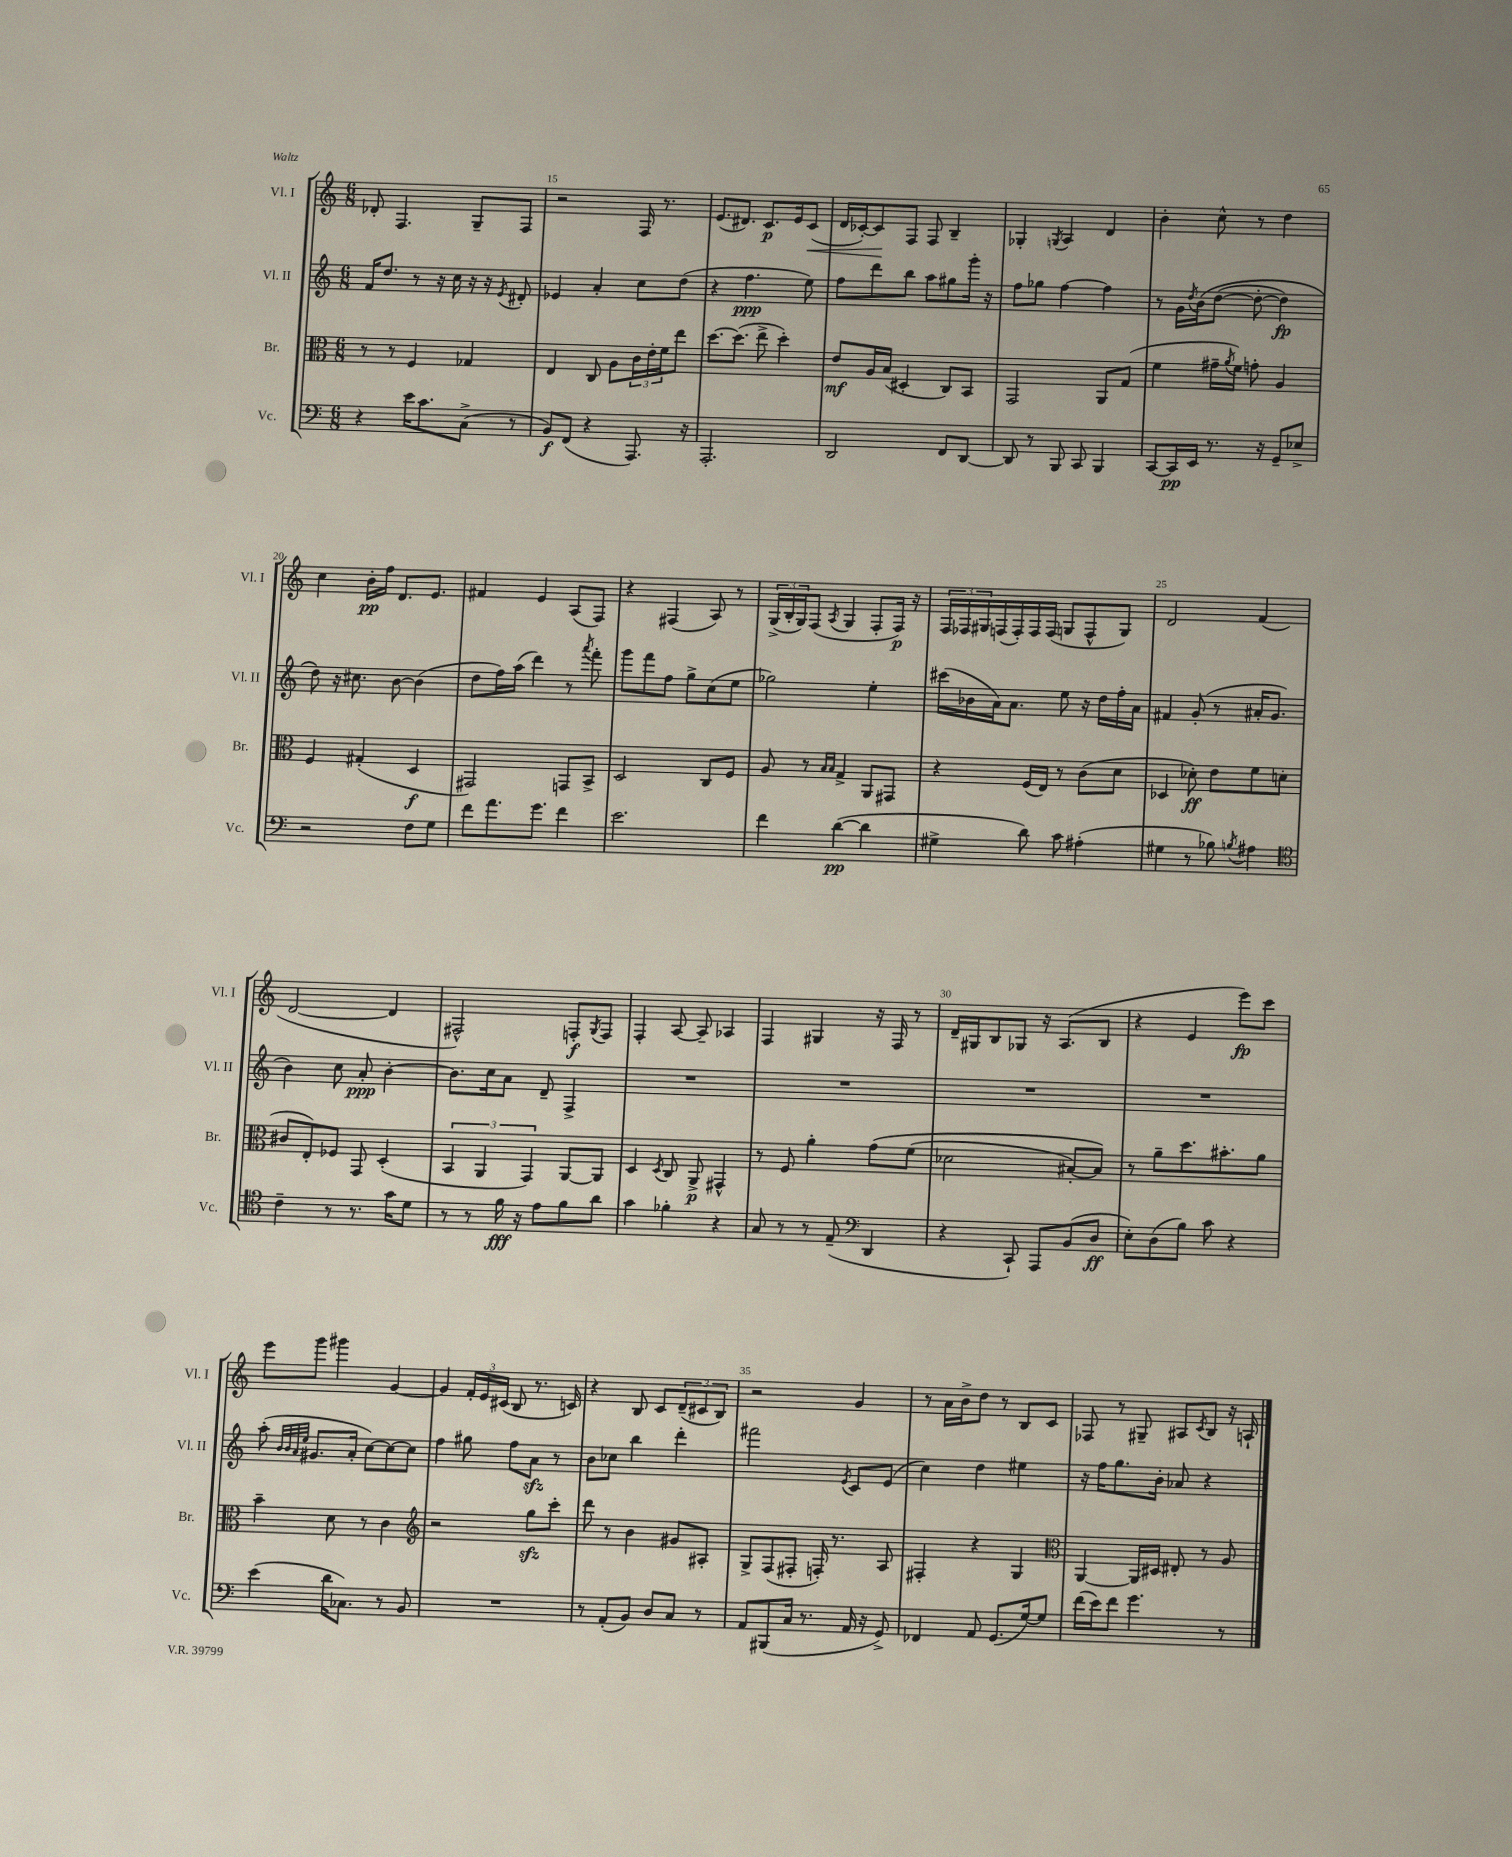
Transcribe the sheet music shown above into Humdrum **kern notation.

**kern	**kern	**kern	**kern
*staff4	*staff3	*staff2	*staff1
*clefF4	*clefC3	*clefG2	*clefG2
*k[]	*k[]	*k[]	*k[]
*M6/8	*M6/8	*M6/8	*M6/8
4r	8r	16f	8d-'
.	.	8.dd	.
.	8r	.	4.F
16e	4F	8r	.
8.c	.	.	.
.	.	16r	.
.	.	16cc	.
(8C^	4G-	16r	8G~
.	.	16r	.
.	.	8qe	.
8r	.	8d#'	8F
=	=	=	=
8BB)	4E	4e-	2r
(8FF	.	.	.
4r	8C	4a'	.
.	8A	.	.
8.AAA)	24c	8cc	16F
.	24e'	.	.
.	.	.	8.r
.	24f	.	.
.	8ee	(8dd	.
16r	.	.	.
=	=	=	=
2.AAA'	[8.dd	4r	(8.e
.	(8.dd]	.	8.d#)
.	.	4.ff	.
.	8ee^	.	8.c
.	4dd')	.	.
.	.	.	16e
.	.	8ee)	(8c
=	=	=	=
2DD	8e	8ff	16d
.	.	.	[16c-')
.	16A	8ddd	8c-]
.	(16B	.	.
.	4D#'	8bb	8F
.	.	8aa	8F
8FF	8C)	8gg#	4B~
[8DD	8BB	16ggg'	.
.	.	16r	.
=	=	=	=
8DD]	2GG	8ff	4G-'
8r	.	8gg-	.
.	.	.	8qG
8BBB	.	[4ff	4A
8CC	.	.	.
4BBB	8AA	4ff]	4d
.	(8G	.	.
=	=	=	=
[8CC	4f	8r	4b'
16CC]	.	16g	.
.	.	8qdd	.
16EE	.	&(16b	.
8.r	16g#~	([8dd	8cc^^
.	8qa	.	.
.	16f)	.	.
.	8g'	8dd'_	8r
16r	.	.	.
8GG~	4A	4dd])	4dd
8E-^	.	.	.
=	=	=	=
2r	4F	8dd&)	4cc
.	.	16r	.
.	.	8.cc#	.
.	(4G#'	.	16b'
.	.	.	16ff
.	.	[8b	8.d
8F	4D	(4b]	.
.	.	.	8.e
8G	.	.	.
=	=	=	=
8f	2GG#)	8dd	4f#
8.a	.	16ff)	.
.	.	(16aa	.
.	.	4ddd)	4e
8.g	.	.	.
4f	8GG	8r	(8A
.	.	8qaaa	.
.	8BB^	8fff'	8F)
=	=	=	=
2.e	2D	8ggg	4r
.	.	8fff	.
.	.	8ff	(4F#
.	.	8gg^	.
.	8C	(8cc	8A)
.	8F	8ee	8r
=	=	=	=
4f	8A	2gg-)	(24G^
.	.	.	24B'
.	.	.	24G)
.	8r	.	(8F
.	16qqB	.	.
.	16qqB	.	8qA
([4d	4G^	.	4G
4d]	8AA	4ee'	8F'
.	8GG#	.	16F)
.	.	.	16r
=	=	=	=
4G#^	4r	(16ccc#	24F
.	.	.	24F-
.	.	16b-	.
.	.	.	24G#
.	.	16a)	(16F
.	.	8.a	16F')
8d)	(16F	.	16F
.	16E)	.	(16F
8c	8r	8ee	8G
(4A#'	(8c	16r	8F^^
.	.	16dd	.
.	8d	16ff'	8G)
.	.	16a	.
=	=	=	=
4G#	4D-	4f#	2d
8r	8d-')	(8g'	.
8B-)	8e	8r	.
8qB	.	.	.
4A#	8f	16a#'	(4f
.	.	8.g	.
.	(8d	.	.
=	=	=	=
*clefC4	*	*	*
4c~	8c#	4b)	[2d
.	8E')	.	.
8r	8F-	8cc	.
8.r	8GG	8a'	.
.	(4D'	[4b'	4d]
16g	.	.	.
8d	.	.	.
=	=	=	=
8r	6BB	8.b]	2F#^^)
8r	.	.	.
.	6AA	.	.
.	.	16cc	.
16f	.	8a	.
16r	.	.	.
.	6GG)	.	.
8e	.	8d~	.
8f	[8AA	4F^	8F'
.	.	.	8qG
8a	8AA]	.	8F
=	=	=	=
4g	4D	2.r	4F'
.	8qD	.	.
4f-'	8C	.	[8A
.	8AA^	.	8A~]
4r	4GG#^^	.	4A-
=	=	=	=
8G	8r	2.r	4F
8r	8F	.	.
8r	4a'	.	4G#
(8E~	.	.	.
*clefF4	*	*	*
4DD	&(8g	.	16r
.	.	.	16F
.	(8f	.	8r
=	=	=	=
4r	2d-	2.r	16d~
.	.	.	16G#
.	.	.	8B
8CC`)	.	.	8G-
8AAA	.	.	16r
.	.	.	(8.A
(8BB	[8B#')	.	.
8D	8B#]&)	.	8B
=	=	=	=
8E')	8r	2.r	4r
(8D	8a~	.	.
8B)	8.dd	.	4e
8c	.	.	.
.	8.b#'	.	.
4r	.	.	8eee)
.	8a	.	8ccc
=	=	=	=
(4e	4b~	(8aa'	8eee
.	.	32qqb	.
.	.	32qqb	.
.	.	32qqa	.
.	.	32qqee	.
.	.	8.g#	8ggg
16d	8d	.	4ggg#
8.C-)	.	16a'	.
.	8r	[8cc)	.
8r	4c	8cc_	[4g
8BB	.	8cc]	.
=	=	=	=
*	*clefG2	*	*
2.r	2r	4ff	4g]
.	.	8gg#	24f'
.	.	.	24e
.	.	.	(24c#
.	.	8ff	8B
.	8gg	8a	8.r
.	8ccc'	8r	.
.	.	.	16c)
=	=	=	=
8r	8ddd	8b	4r
(8AA'	8r	8cc-	.
8BB)	4b	4bb	8B
8D	.	.	8c
8C	8g#	4ddd'	(12d~
.	.	.	12c#
8r	8A#'	.	.
.	.	.	12B)
=	=	=	=
8AA	8G^	2fff#	2r
(8BBB#	(8F	.	.
16C	8F#'	.	.
8.r	.	.	.
.	16F')	.	.
.	8.r	.	.
.	.	8qe	.
16AA	.	8c	4g
16r	.	.	.
8GG^)	8A	(8e	.
=	=	=	=
4FF-	4F#'	4cc)	8r
.	.	.	16a
.	.	.	16b^
8AA	4r	4dd	8dd
(8.GG	.	.	8r
.	4G	4ee#	8B
[16G)	.	.	.
8G]	.	.	8c
=	=	=	=
*	*clefC3	*	*
(16f	[4AA	16r	8F-
16e)	.	16ff	.
8f	.	8.gg	8r
4.g	16AA]	.	8G#~
.	16D#	16b'	.
.	8E#'	8a-	8A#
.	.	.	8qc
.	8r	4r	8B
8r	8A	.	16r
.	.	.	16A`
==	==	==	==
*-	*-	*-	*-
